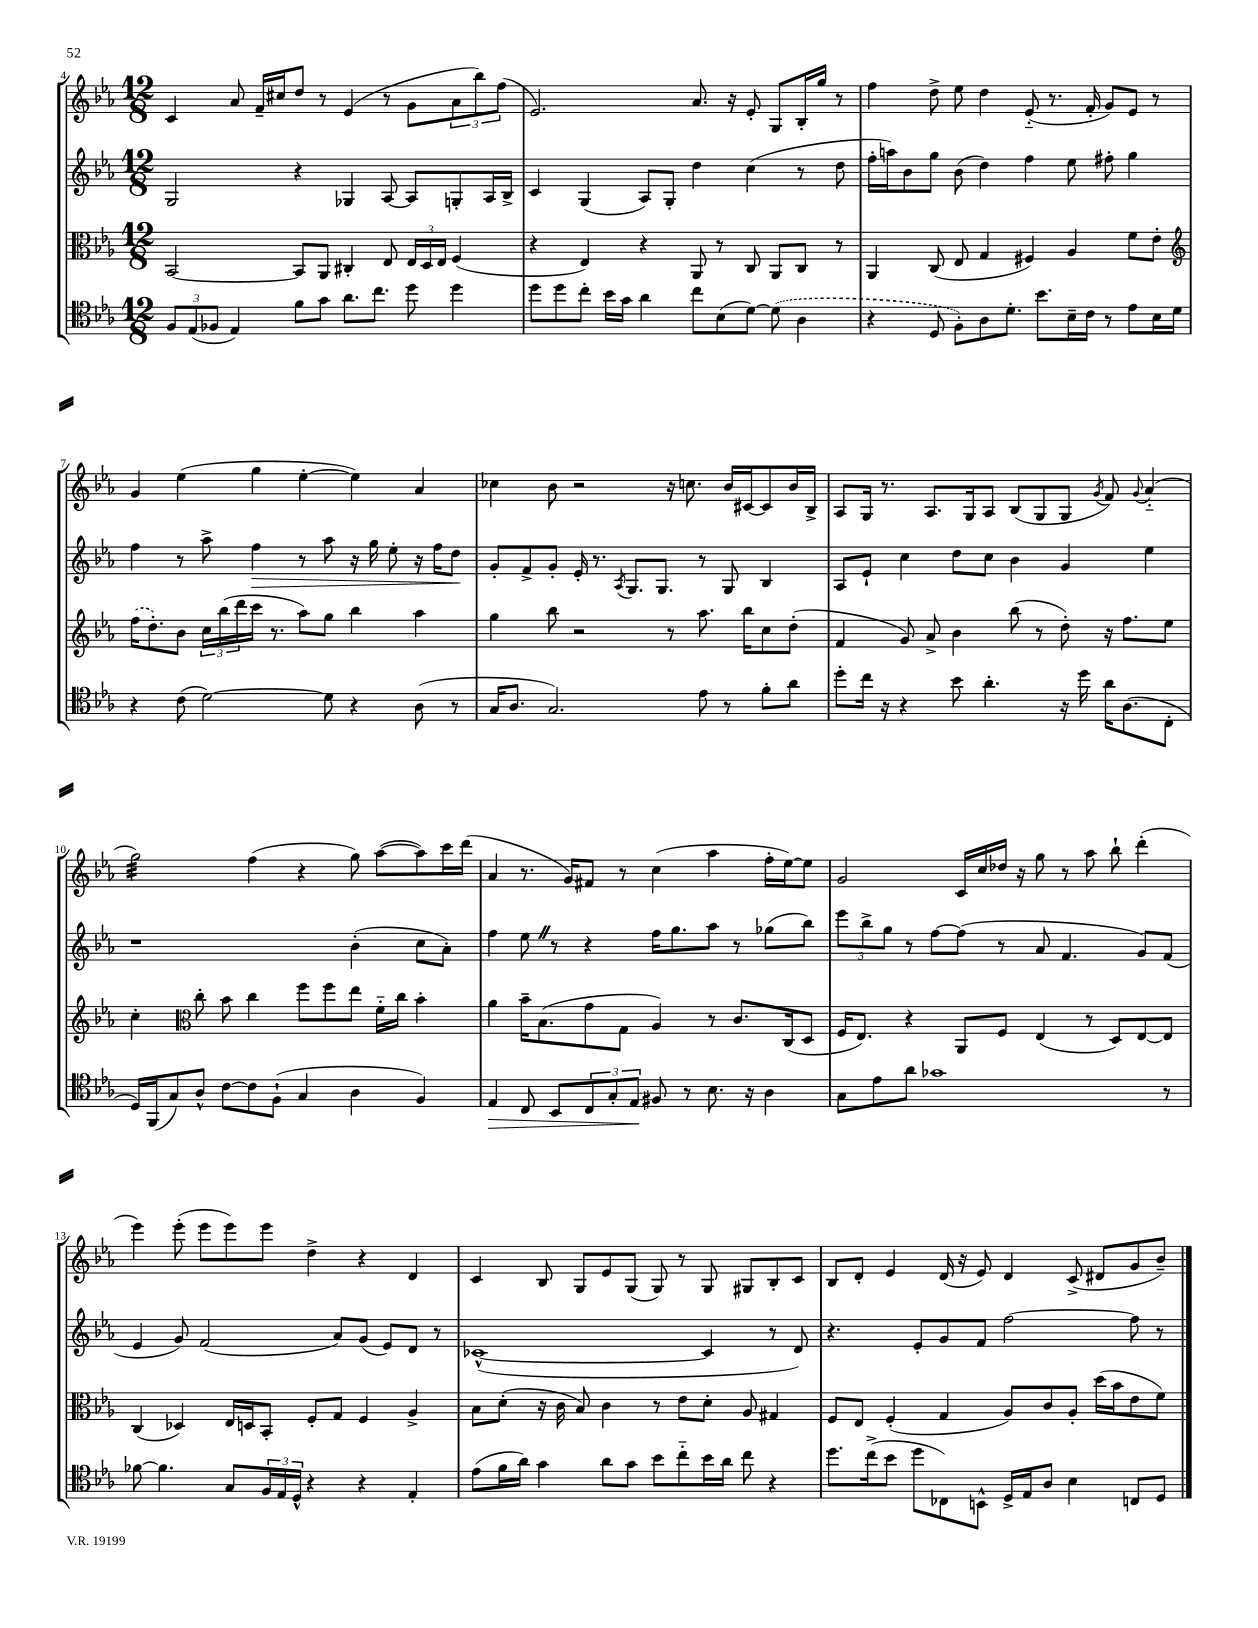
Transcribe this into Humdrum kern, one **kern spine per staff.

**kern	**kern	**kern	**kern
*staff4	*staff3	*staff2	*staff1
*clefC4	*clefC3	*clefG2	*clefG2
*k[b-e-a-]	*k[b-e-a-]	*k[b-e-a-]	*k[b-e-a-]
*M12/8	*M12/8	*M12/8	*M12/8
12F/L	[2BB-/	2G/	4c/
(12E-/	.	.	.
12F-/J	.	.	.
4E-/)	.	.	8a-/
.	.	.	16f~/LL
.	.	.	16cc#/J
8f\L	8BB-/]L	4r	8dd/J
8g\J	8AA-/J	.	8r
8.a-\L	4C#'/	4G-/	(4e-/
8.cc\J	.	.	.
.	8E-/	[8A-/	8r
8dd\	24E-/LL	8A-/]L	8g\L
.	24D/	.	.
.	24E-/JJ	.	.
4dd\	(4F/	8G'/	12a-\
.	.	.	12bb-\)
.	.	16A-/L	.
.	.	.	(12ff\J
.	.	16B-^/JJ	.
=	=	=	=
8dd\L	4r	4c/	2.e-/)
8dd\	.	.	.
8cc'\J	4E-/)	(4G/	.
16b-\LL	.	.	.
16g\JJ	.	.	.
4a-\	4r	8A-/L)	.
.	.	8G'/J	.
8cc\L	8AA-/	4dd\	8.a-/
(8B-\	8r	.	.
.	.	.	16r
[8d\J)	8C/	(4cc\	8e-'/
(8d\]	8AA-/L	.	8G/L
4A-\	8C/J	8r	16B-'/L
.	.	.	16gg/JJ
.	8r	8dd\	8r
=	=	=	=
4r	4AA-/	16ff'\LL	4ff\
.	.	16aa\J)	.
.	.	8b-\	.
8D/	(8C/	8gg\J	8dd^\
8F'\L)	8E-/	(8b-\	8ee-\
8A-\	4G/	4dd\)	4dd\
8.d'\J	.	.	.
.	4F#/)	4ff\	(8e-'~/
8.b-\L	.	.	.
.	.	.	8.r
16B-~\L	4A-/	8ee-\	.
16c\JJ	.	.	16f'/
8r	.	8ff#'\	8g/L)
8e-\L	8f\L	4gg\	8e-/J
16B-\L	8e-'\J	.	8r
16d\JJ	.	.	.
=	=	=	=
*	*clefG2	*	*
4r	(16ff\LK	4ff\	4g/
.	8.dd'\)	.	.
(8c\	8b-\J	8r	(4ee-\
[2d\)	24cc\LL	8aa-^\	.
.	(24bb-\	.	.
.	24ddd\	.	.
.	16ccc\JJ	4ff\	4gg\
.	8.r	.	.
.	8aa-\L)	8r	[4ee-'\
8d\]	8gg\J	8aa-\	.
4r	4bb-\	16r	4ee-\])
.	.	16gg\	.
.	.	8ee-'\	.
(8A-\	4aa-\	16r	4a-/
.	.	16ff\LK	.
8r	.	8dd\J	.
=	=	=	=
16G/LK	4gg\	8g'/L	4cc-\
8.A-/J	.	.	.
.	.	8f^/	.
2.G/)	8bb-\	8g'/J	8b-\
.	2r	16e-'/	2r
.	.	8.r	.
.	.	8qA-/	.
.	.	8.G/L	.
.	.	8.G/J	.
.	8r	.	16r
.	.	.	8.cc\
8e-\	8.aa-\	8r	.
8r	.	8G/	16b-/LL
.	16bb-\LK	.	[16c#/J
8f'\L	8cc\	4B-/	8c#/]
8a-\J	(8dd'\J	.	16b-/L
.	.	.	16B-^/JJ
=	=	=	=
8dd'\L	4f/	8A-/L	8A-/L
16cc\Jk	.	8e-`/J	16G/Jk
16r	.	.	8.r
4r	8g/)	4cc\	.
.	8a-^/	.	8.A-/L
8b-\	4b-\	8dd\L	.
.	.	.	16G/k
4.a-'\	.	8cc\J	8A-/J
.	(8bb-\	4b-\	(8B-/L
.	8r	.	8G/
16r	8dd'\)	4g/	8G/J
16dd\	.	.	.
.	.	.	8qg/
16a-\LK	16r	.	8f/)
(8.A-\	8.ff\L	.	.
.	.	.	8qqg/
.	.	4ee-\	(4a-'~/
8C'\J	8ee-\J	.	.
=	=	=	=
16D/LL)	4cc'\	1r	2gg\)
(16FF/J	.	.	.
8G/)	.	.	.
*	*clefC3	*	*
8A-^^/J	8cc'\	.	.
[8c\L	8b-\	.	.
8c\]	4cc\	.	(4ff\
(8F`\J	.	.	.
4G/	8ff\L	.	4r
.	8ff\	.	.
4A-\	8ee-\J	(4b-'\	8gg\)
.	16f'~\LL	.	([8aa-\L
.	16cc\JJ	.	.
4F/)	4b-'\	8cc\L	8aa-\])
.	.	8a-'\J)	16ccc\L
.	.	.	(16ddd\JJ
=	=	=	=
4E-/	4a-\	4ff\	4a-/
8C/	16b-~\LK	8ee-\	8.r
.	(8.B-\	.	.
8BB-/L	.	8r	.
.	.	.	16g/LK)
12C/	8g\	4r	8f#/J
12G'/	.	.	.
.	8G\J	.	8r
12E-/J	.	.	.
8F#/	4A-/)	16ff\LK	(4cc\
.	.	8.gg\	.
8r	.	.	.
8.B-\	8r	8aa-\J	4aa-\
.	8.c/L	8r	.
16r	.	.	.
4A-\	.	(8gg-\L	16ff'\LL
.	(16C/k	.	[16ee-\J)
.	8D/J	8bb-\J)	8ee-\]J
=	=	=	=
8G\L	16F/LK	12eee-\L	2g/
.	8.E-/J)	.	.
.	.	12bb-^\	.
8e-\	.	.	.
.	.	12gg\J	.
8a-\J	4r	8r	.
1g-	.	[8ff\L	.
.	8AA-/L	(8ff\]J	16c/LL
.	.	.	16cc/
.	8F/J	8r	16dd-/JJ
.	.	.	16r
.	(4E-/	8a-/	8gg\
.	.	4.f/	8r
.	8r	.	8aa-\
.	8D/L)	.	8bb-`\
.	[8E-/	8g/L)	(4ddd'\
8r	8E-/]J	(8f/J	.
=	=	=	=
[8f-\	(4C/	4e-/	4eee-\)
4.f-\]	.	.	.
.	4D-/)	8g/)	(8eee-'\
.	.	(2f/	8eee-\L
8G/L	16E-/LL	.	8eee-\)
.	16D/J	.	.
24F/L	8BB-'/J	.	8eee-\J
24E-/	.	.	.
24D^^/JJ	.	.	.
4r	8F'/L	.	4dd^\
.	8G/J	8a-/L)	.
4r	4F/	(8g/J	4r
.	.	8e-/L)	.
4E-'/	4A-^/	8d/J	4d/
.	.	8r	.
=	=	=	=
(8e-\L	8B-\L	([1c-^^	4c/
16f\L	(8d'\J	.	.
16a-\JJ)	.	.	.
4g\	16r	.	8B-/
.	16c\	.	.
.	8B-/)	.	8G/L
8a-\L	4c\	.	8e-/
8g\J	.	.	(8G/J
8b-\L	8r	.	8G/)
8cc'~\	8e-\L	.	8r
16b-\L	8d'\J	4c-/]	8G/
16a-\JJ	.	.	.
8cc\	8A-/	.	8G#/L
4r	4G#/	8r	8B-'/
.	.	8d/)	8c/J
=	=	=	=
8.dd\L	8F/L	4.r	8B-/L
.	8E-/J	.	8d'/J
(16cc^\k	.	.	.
8b-\J	(4F'/	.	4e-/
8dd\L	.	8e-'/L	.
8C-\)	4G/	8g/	(16d/
.	.	.	16r
8BB^^\J	.	8f/J	8e-/)
16D^/LL	8A-/L)	[2ff\	4d/
16E-/J	.	.	.
8A-/J	8c/	.	.
4B-\	8A-'/J	.	(8c^/
.	(16dd\LL	.	8d#/L
.	16b-\J	.	.
8C/L	8e-\	8ff\]	8g/
8D/J	8f\J)	8r	8b-~/J)
==	==	==	==
*-	*-	*-	*-
